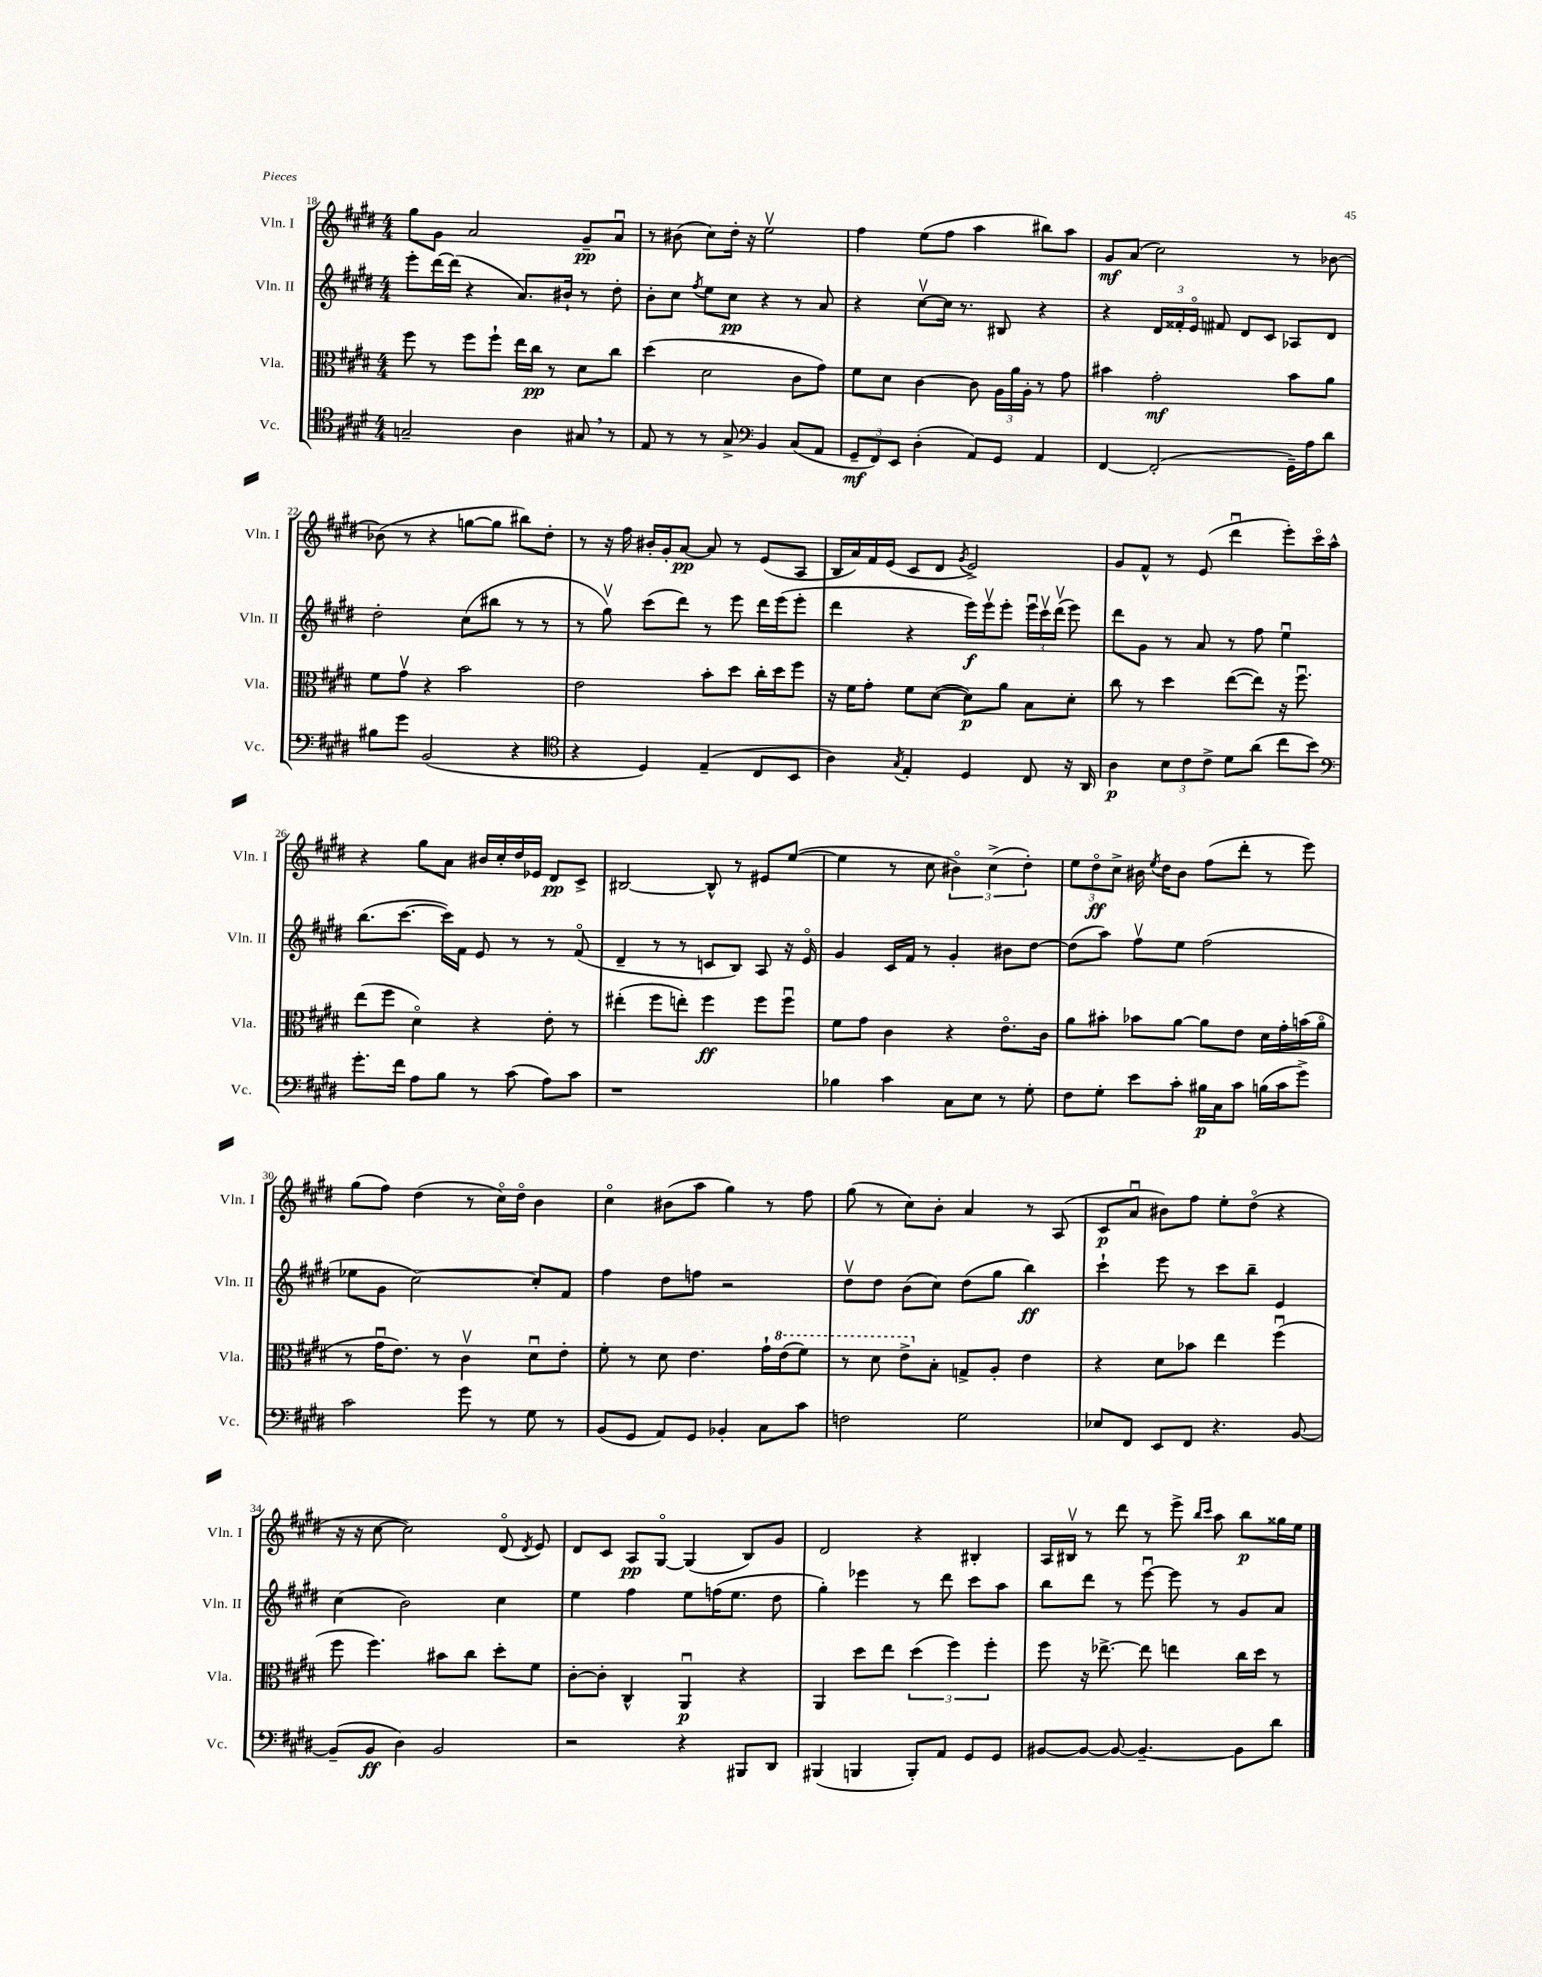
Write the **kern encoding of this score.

**kern	**dynam	**kern	**dynam	**kern	**dynam	**kern	**dynam
*part4	*part4	*part3	*part3	*part2	*part2	*part1	*part1
*staff4	*staff4	*staff3	*staff3	*staff2	*staff2	*staff1	*staff1
*I"Vc.	*	*I"Vla.	*	*I"Vln. II	*	*I"Vln. I	*
*I'Vc.	*	*I'Vla.	*	*I'Vln. II	*	*I'Vln. I	*
*clefC4	*	*clefC3	*	*clefG2	*	*clefG2	*
*k[f#c#g#d#]	*	*k[f#c#g#d#]	*	*k[f#c#g#d#]	*	*k[f#c#g#d#]	*
*M4/4	*	*M4/4	*	*M4/4	*	*M4/4	*
=18	=18	=18	=18	=18	=18	=18	=18
2Gn~/	.	8ff#\	.	8eee'\L	.	8gg#\L	.
.	.	8r	.	[16ddd#\L	.	8g#\J	.
.	.	.	.	(16ddd#\JJ]	.	.	.
.	.	8ff#\L	.	4r	.	2a/	.
.	.	8ff#`\J	.	.	.	.	.
4A\	.	16ee\LL	.	8.a/L)	.	.	.
.	.	16cc#\JJ	pp	.	.	.	.
.	.	8r	.	.	.	.	.
.	.	.	.	16b#X`/Jk	.	.	.
8G#X,/	.	8d#\L	.	8r	.	8g#~/L	pp
8r	.	8cc#\J	.	8dd#'\	.	8au/J	.
=19	=19	=19	=19	=19	=19	=19	=19
8E/	.	(4dd#\	.	8b'\L	.	8r	.
8r	.	.	.	8cc#\J	.	(8b#X\	.
.	.	.	.	8qff#/	.	.	.
8r	.	2d#\	.	8ee\L	.	8cc#\L)	.
8G#^/	.	.	.	8cc#\J	pp	16dd#'\Jk	.
.	.	.	.	.	.	16r	.
*clefF4	*	*	*	*	*	*	*
4BB/	.	.	.	4r	.	2eev\	.
(8C#/L	.	8c#\L	.	8r	.	.	.
8AA/J	.	8g#\J)	.	8a/	.	.	.
=20	=20	=20	=20	=20	=20	=20	=20
12GG#~/L	mf	8f#\L	.	4r	.	4ff#\	.
12FF#/)	.	.	.	.	.	.	.
.	.	8d#\J	.	.	.	.	.
12EE/J	.	.	.	.	.	.	.
(4D#'\	.	[4c#\	.	[8cc#v\L	.	(8ee\L	.
.	.	.	.	16cc#\Jk]	.	8ff#\J	.
.	.	.	.	8.r	.	.	.
8AA/L)	.	8c#\]	.	.	.	4aa\	.
8GG#/J	.	24A\LL	.	8B#X/	.	.	.
.	.	24a\	.	.	.	.	.
.	.	24A'\JJ	.	.	.	.	.
4AA/	.	8r	.	4r	.	8bb#X\L)	.
.	.	8g#\	.	.	.	8aa\J	.
=21	=21	=21	=21	=21	=21	=21	=21
[4FF#/	.	4b#X\	.	4r	.	8g#/L	mf
.	.	.	.	.	.	(8a/J	.
(2FF#'/]	.	2g#'\	mf	24d#/LL	.	2cc#\)	.
.	.	.	.	24f##X'/	.	.	.
.	.	.	.	24e/JJ	.	.	.
.	.	.	.	8f#X/	.	.	.
.	.	.	.	8d#/L	.	.	.
.	.	.	.	8c#/J	.	.	.
16GG#~\LL)	.	8b#\L	.	8A-X/L	.	8r	.
16A\J	.	.	.	.	.	.	.
8d#\J	.	8a\J	.	8d#/J	.	[8b-X\	.
!!LO:LB:g=z
=22	=22	=22	=22	=22	=22	=22	=22
8B#X\L	.	8f#\L	.	2dd#'\	.	(8b-X\]	.
8g#\J	.	8g#v\J	.	.	.	8r	.
(2BB/	.	4r	.	.	.	4r	.
.	.	2b\	.	(8cc#\L	.	[8ggn\L	.
.	.	.	.	8bb#X\J	.	8gg\J]	.
4r	.	.	.	8r	.	8bb#X\L)	.
.	.	.	.	8r	.	8dd#'\J	.
=23	=23	=23	=23	=23	=23	=23	=23
*clefC4	*	*	*	*	*	*	*
4r	.	2e\	.	8r	.	8r	.
.	.	.	.	8gg#v\)	.	16r	.
.	.	.	.	.	.	16ff#\	.
4D#/)	.	.	.	(8ccc#\L	.	16b#X'/LL	.
.	.	.	.	.	.	16g#'/J	.
.	.	.	.	8ddd#\J)	.	[8a/J	pp
(4E~/	.	8b'\L	.	8r	.	8a/]	.
.	.	8dd#\J	.	8eee\	.	8r	.
8C#/L	.	16cc#'\LL	.	16ddd#\LL	.	(8e/L	.
.	.	16dd#\J	.	(16eee\J	.	.	.
8BB/J	.	8ff#\J	.	8eee'\J	.	8A/J	.
=24	=24	=24	=24	=24	=24	=24	=24
4A\)	.	16r	.	4ddd#\	.	16B/LL	.
.	.	16f#\KL	.	.	.	16a/)	.
.	.	8g#'\J	.	.	.	16f#/	.
.	.	.	.	.	.	(16e/JJ	.
8qG#/	.	.	.	.	.	.	.
4E'/	.	8f#\L	.	4r	.	8c#/L	.
.	.	([8d#\J	.	.	.	8d#/J	.
.	.	.	.	.	.	8qg#/	.
4D#/	.	8d#\L])	p	16eee\LL)	f	2e^/)	.
.	.	.	.	16eeev\J	.	.	.
.	.	8a\J	.	8eee'\J	.	.	.
8C#/	.	8B\L	.	24eeeu\LL	.	.	.
.	.	.	.	24ccc#v\	.	.	.
.	.	.	.	(24ddd#v\JJ	.	.	.
16r	.	8d#'\J	.	8eee\)	.	.	.
16AA/	.	.	.	.	.	.	.
=25	=25	=25	=25	=25	=25	=25	=25
4A\	p	8cc#\	.	8ddd#\L	.	8g#/L	.
.	.	8r	.	8g#\J	.	8f#^^/J	.
12B\L	.	4dd#\	.	8r	.	8r	.
12c#\	.	.	.	.	.	.	.
.	.	.	.	8a/	.	(8e/	.
12c#^\J	.	.	.	.	.	.	.
8d#\L	.	([8ee\L	.	8r	.	4ddd#u\	.
(8a\J	.	8ee\J])	.	8ff#\	.	.	.
8cc#\L	.	16r	.	4eeu\	.	8eee'\L)	.
.	.	8.ff#u\	.	.	.	.	.
8b\J)	.	.	.	.	.	16ccc#\L	.
.	.	.	.	.	.	16aa^^\JJ	.
!!LO:LB:g=z
=26	=26	=26	=26	=26	=26	=26	=26
*clefF4	*	*	*	*	*	*	*
8.g#'\L	.	(8ee\L	.	(8.bb\L	.	4r	.
.	.	8ff#\J	.	.	.	.	.
16f#\Jk	.	.	.	[8.ccc#\J	.	.	.
8A\L	.	4d#\)	.	.	.	8gg#\L	.
8B\J	.	.	.	16ccc#\LL])	.	8a\J	.
.	.	.	.	16f#\JJ	.	.	.
8r	.	4r	.	8e/	.	16b#X/LL	.
.	.	.	.	.	.	16cc#'/	.
(8c#\	.	.	.	8r	.	16dd#/	.
.	.	.	.	.	.	16e-X/JJ	.
8A\L)	.	8e'\	.	8r	.	8d#/L	pp
8c#\J	.	8r	.	(8f#/	.	8c#^/J	.
=27	=27	=27	=27	=27	=27	=27	=27
1r	.	(4ee#X'\	.	4d#~/	.	[2B#X/	.
.	.	8ff#\L	.	8r	.	.	.
.	.	8een'\J)	.	8r	.	.	.
.	.	4ff#\	ff	8cn/L	.	8B#^^/]	.
.	.	.	.	8B/J)	.	8r	.
.	.	8ff#\L	.	8A/	.	8e#X/L	.
.	.	8ff#u\J	.	16r	.	([8ee/J	.
.	.	.	.	16e/	.	.	.
=28	=28	=28	=28	=28	=28	=28	=28
4B-X\	.	8f#\L	.	4g#/	.	4ee\]	.
.	.	8g#\J	.	.	.	.	.
4c#\	.	4c#\	.	16c#/LL	.	8r	.
.	.	.	.	16f#/JJ	.	.	.
.	.	.	.	8r	.	8cc#\	.
8C#\L	.	4r	.	4g#'/	.	6b#X\)	.
8E\J	.	.	.	.	.	.	.
.	.	.	.	.	.	(6cc#^\	.
8r	.	8.e\L	.	8b#X\L	.	.	.
.	.	.	.	.	.	6dd#'\)	.
8G#'\	.	.	.	[8dd#\J	.	.	.
.	.	16c#\Jk	.	.	.	.	.
=29	=29	=29	=29	=29	=29	=29	=29
8F#\L	.	8a\L	.	(8dd#\L]	.	12ee\L	.
.	.	.	.	.	.	12dd#\	ff
8G#'\J	.	8b#X'\J	.	8aa\J)	.	.	.
.	.	.	.	.	.	12cc#^\J	.
8e\L	.	8b-X\L	.	8ff#v\L	.	16b#X\	.
.	.	.	.	.	.	8qee/	.
.	.	.	.	.	.	16dd#\KL	.
8c#'\J	.	[8a\J	.	8ee\J	.	8b#\J	.
16B#X\LL	p	8a\L]	.	(2ff#\	.	(8ff#\L	.
16C#\J	.	.	.	.	.	.	.
8c#\J	.	8e\J	.	.	.	8ddd#'\J	.
(16Bn\LL	.	16d#\LL	.	.	.	8r	.
16c#\J	.	16g#'\	.	.	.	.	.
8g#^\J)	.	(16bn\	.	.	.	8eee\)	.
.	.	16a\JJ	.	.	.	.	.
!!LO:LB:g=z
=30	=30	=30	=30	=30	=30	=30	=30
2c#\	.	8r	.	8ee-X\L	.	(8gg#\L	.
.	.	16g#u\KL	.	8g#\J	.	8ff#\J)	.
.	.	8.e\J)	.	.	.	.	.
.	.	.	.	[2cc#\)	.	(4dd#\	.
.	.	8r	.	.	.	.	.
8g#\	.	4c#v\	.	.	.	8r	.
8r	.	.	.	.	.	16cc#\LL)	.
.	.	.	.	.	.	16dd#\JJ	.
8G#\	.	8d#u\L	.	8cc#'/L]	.	4b\	.
8r	.	8e'\J	.	8f#/J	.	.	.
=31	=31	=31	=31	=31	=31	=31	=31
(8BB/L	.	8f#'\	.	4ff#\	.	4cc#\	.
8GG#/J	.	8r	.	.	.	.	.
8AA/L)	.	8d#\	.	8dd#\L	.	(8b#X\L	.
8GG#/J	.	4.e\	.	8ffn\J	.	8aa\J	.
4BB-X'/	.	.	.	2r	.	4gg#\)	.
8C#\L	.	16g#`\LL	.	.	.	8r	.
*	*	*8va	*	*	*	*	*
.	.	(16ee\J	.	.	.	.	.
8c#\J	.	8ff#\J)	.	.	.	8ff#\	.
=32	=32	=32	=32	=32	=32	=32	=32
2Fn\	.	8r	.	8dd#v\L	.	(8gg#\	.
.	.	8dd#\	.	8dd#\J	.	8r	.
.	.	8ee^\L	.	(8b\L	.	8cc#\L)	.
*	*	*X8va	*	*	*	*	*
.	.	8B'\J	.	8cc#\J)	.	8b'\J	.
2G#\	.	8Gn^/L	.	(8dd#\L	.	4a/	.
.	.	8A'/J	.	8gg#\J	.	.	.
.	.	4e\	.	4bb\)	ff	8r	.
.	.	.	.	.	.	(8A/	.
=33	=33	=33	=33	=33	=33	=33	=33
8E-X/L	.	4r	.	4ccc#`\	.	8c#/L	p
8FF#/J	.	.	.	.	.	8au/J	.
8EE/L	.	8d#\L	.	8eee\	.	8b#X\L)	.
8FF#/J	.	8b-X\J	.	8r	.	8ff#\J	.
4.r	.	4ee\	.	8ccc#\L	.	8ee'\L	.
.	.	.	.	8bb~\J	.	(8dd#\J	.
.	.	(4ff#u\	.	4e/	.	4r	.
[8BB/	.	.	.	.	.	.	.
!!LO:LB:g=z
=34	=34	=34	=34	=34	=34	=34	=34
(8BB~/L]	.	8ff#\	.	(4cc#\	.	16r	.
.	.	.	.	.	.	16r	.
8BB/J	ff	4.ff#\)	.	.	.	[8cc#\	.
4D#\)	.	.	.	2b\)	.	2cc#\])	.
2BB/	.	8b#X\L	.	.	.	.	.
.	.	8cc#\J	.	.	.	.	.
.	.	8dd#'\L	.	4cc#\	.	(8d#/	.
.	.	.	.	.	.	8qd#/	.
.	.	8f#\J	.	.	.	8e/)	.
=35	=35	=35	=35	=35	=35	=35	=35
2r	.	[8c#'\L	.	4ee\	.	8d#/L	.
.	.	8c#'\J]	.	.	.	8c#/J	.
.	.	4C#^^/	.	4ff#\	.	8A/L	pp
.	.	.	.	.	.	[8G#/J	.
4r	.	4AAu/	p	8ee\L	.	(4G#/]	.
.	.	.	.	(16ffn\K	.	.	.
.	.	.	.	8.ee\J	.	.	.
8BBB#X/L	.	4r	.	.	.	8B/L)	.
8DD#/J	.	.	.	8dd#\	.	8g#/J	.
=36	=36	=36	=36	=36	=36	=36	=36
(4BBB#X/	.	4AA/	.	4gg#'\)	.	2d#/	.
4BBBn/	.	8dd#\L	.	4eee-X\	.	.	.
.	.	8ee\J	.	.	.	.	.
8BBB'/L)	.	(6dd#\	.	8r	.	4r	.
8AA/J	.	.	.	8ddd#\	.	.	.
.	.	6ff#\)	.	.	.	.	.
8GG#/L	.	.	.	8ccc#\L	.	4B#X'/	.
.	.	6ff#'\	.	.	.	.	.
8GG#/J	.	.	.	8aa\J	.	.	.
=37	=37	=37	=37	=37	=37	=37	=37
[8BB#X/L	.	8ff#\	.	8bb\L	.	16A/LL	.
.	.	.	.	.	.	16B#Xv/JJ	.
8BB#/J_	.	16r	.	8ddd#\J	.	8r	.
.	.	[8.ee-X^\	.	.	.	.	.
8BB#/_	.	.	.	8r	.	8ddd#\	.
4.BB#~/_	.	8ee-\]	.	[8eeeu\	.	8r	.
.	.	4een\	.	8eee\]	.	8eee^\	.
.	.	.	.	.	.	16qqbb/LL	.
.	.	.	.	.	.	16qqccc#/JJ	.
.	.	.	.	8r	.	8aa\	.
8BB#\L]	.	16cc#\LL	.	8g#/L	.	8bb\L	p
.	.	16dd#\JJ	.	.	.	.	.
8d#\J	.	8r	.	8a/J	.	16gg##X\L	.
.	.	.	.	.	.	16ee\JJ	.
==	==	==	==	==	==	==	==
*-	*-	*-	*-	*-	*-	*-	*-
